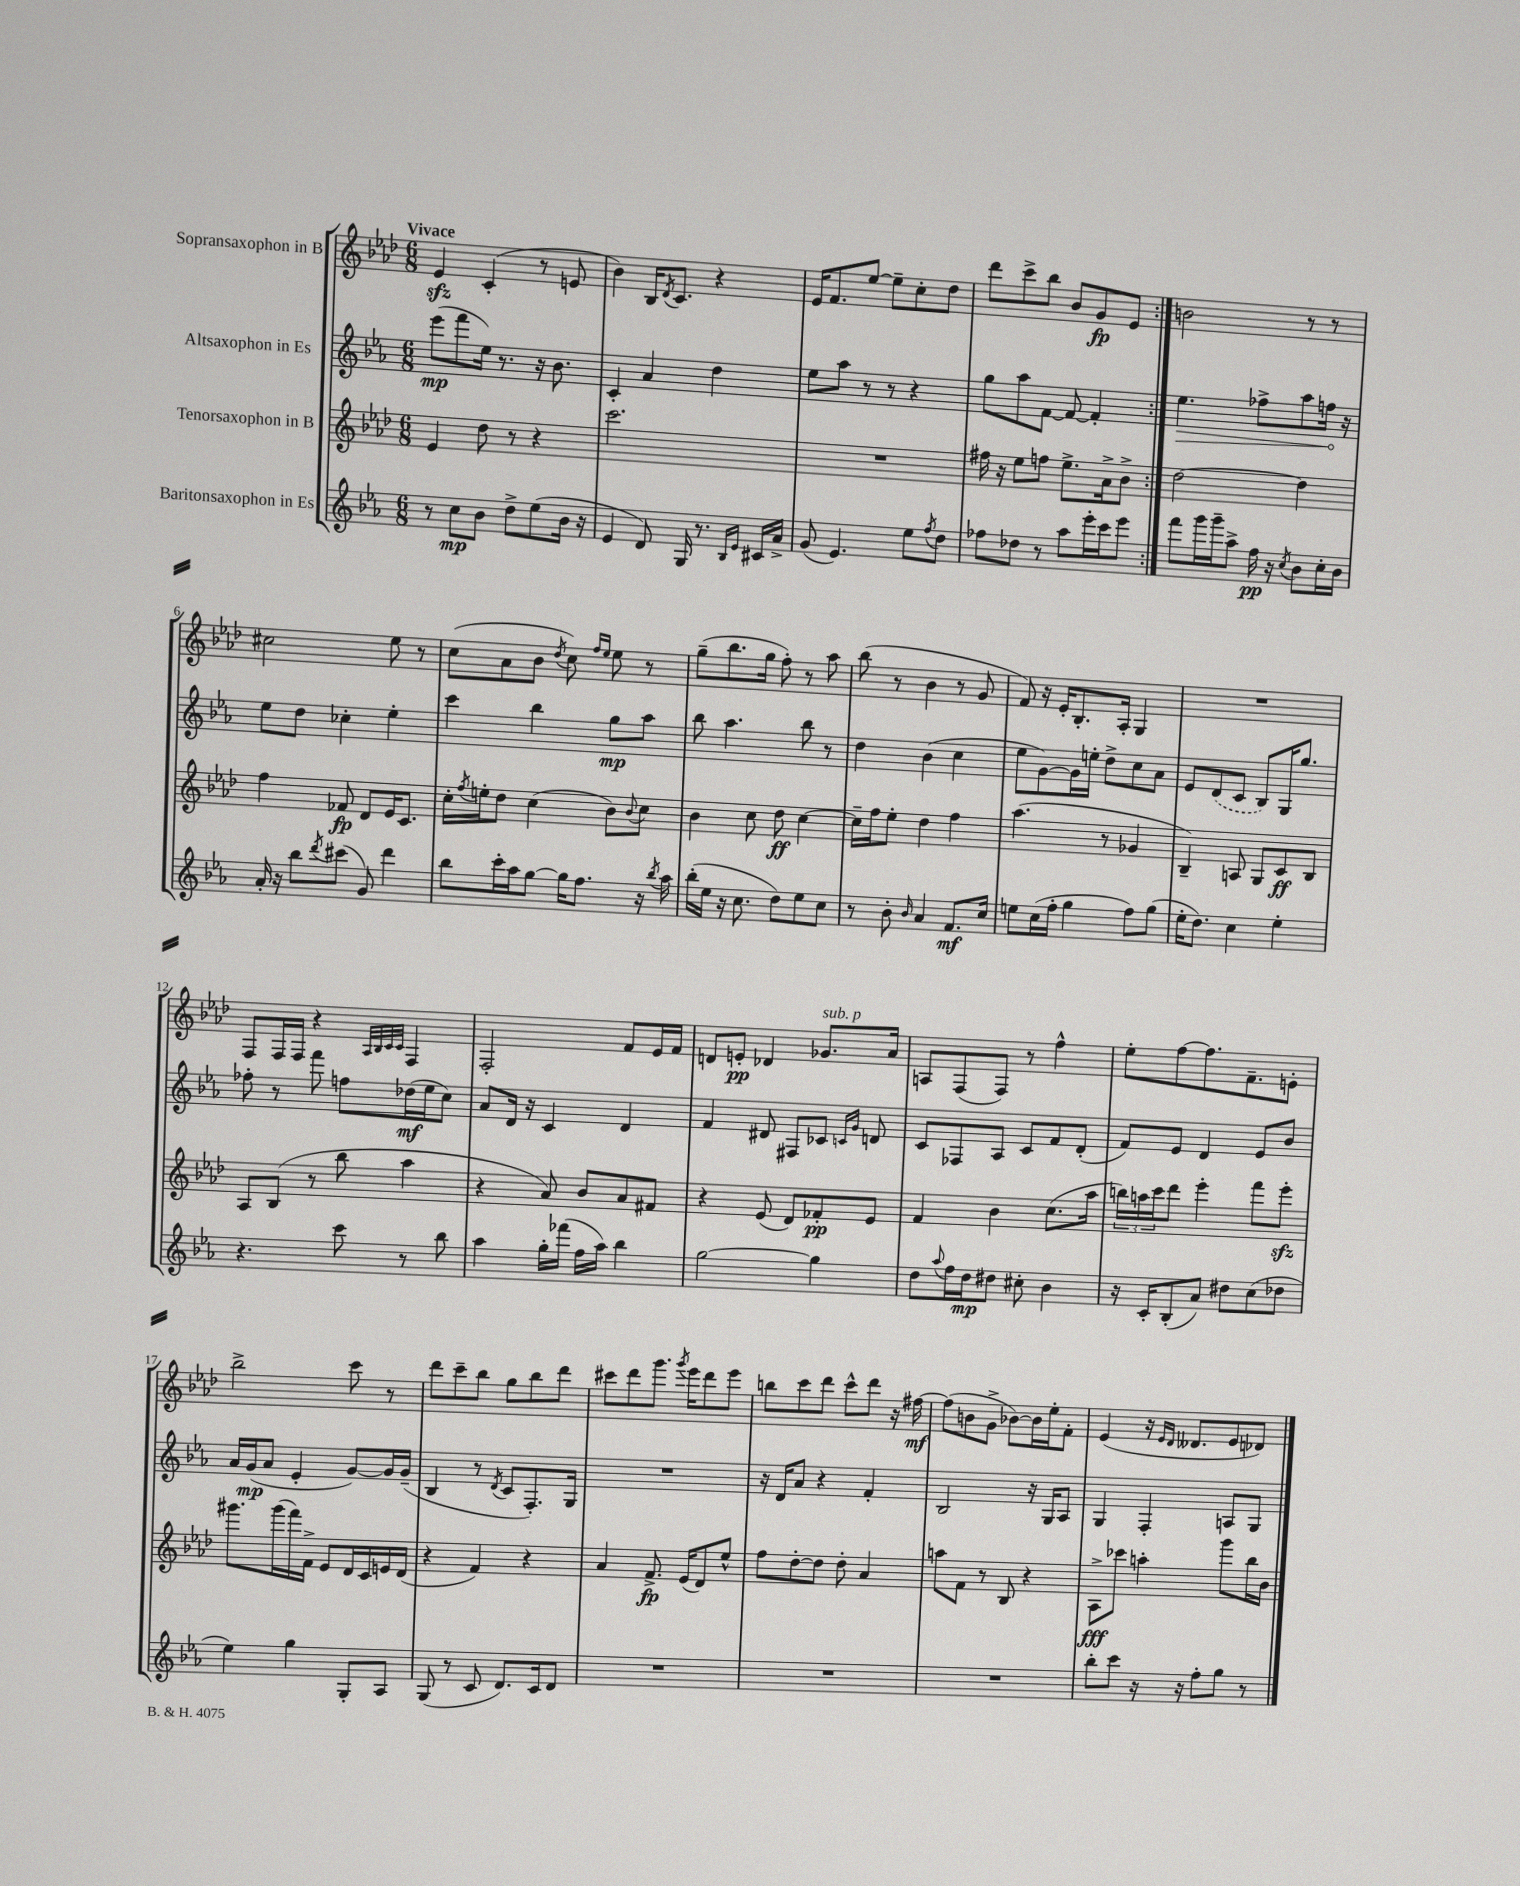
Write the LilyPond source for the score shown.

<<
\new StaffGroup <<
\new Staff = "s0" \with { instrumentName = "Sopransaxophon in B" } {
    \clef treble \key aes \major \numericTimeSignature \time 6/8 \tempo "Vivace"
    \repeat volta 2 { ees'4\sfz c'4-.( r8 e'8 |
    bes'4) bes16 \acciaccatura { des'8 } c'8. r4 |
    ees'16 f'8. ees''8~ ees''8-- c''8-. des''8 |
    des'''8 c'''8-> bes''8 bes'8 g'8\fp ees'8 | }
    b'2 r8 r8 |
    cis''2 ees''8 r8 |
    c''8( aes'8 bes'8 \acciaccatura { des''8 } c''8) \grace { f''16 ees''16 } ees''8 r8 |
    g''8--( bes''8. g''16 f''8-.) r8 aes''8 |
    bes''8( r8 bes'4 r8 g'8 |
    f'8) r16 ees'16-. bes8.-. aes16-. g4 |
    R2. |
    f8 f16 f16 r4 \grace { aes32 bes32 c'32 c'32 } f4 |
    f2-. f'8 ees'16 f'16 |
    d'8 e'8-.\pp des'4 ges'8.^\markup { \italic "sub. p" } aes'16 |
    a8 f8( f8) r8 f''4-^ |
    ees''8-. f''8~ f''8. f'8.-- e'8-. |
    bes''2-> c'''8 r8 |
    des'''8 c'''8-- bes''8 g''8 bes''8 des'''8 |
    cis'''8 des'''8 g'''8. \acciaccatura { g'''8 } ees'''16 des'''8 ees'''8 |
    b''8 c'''8 des'''8 c'''8-^ des'''8 r16 fis''16~\mf |
    fis''8( b'8 g'8-> bes'8~) bes'16 ees''16-. f'8-. |
    ees'4( r16 \grace { ees'16 des'16 } deses'8. ees'8 des'8) \bar "|." |
}
\new Staff = "s1" \with { instrumentName = "Altsaxophon in Es" } {
    \clef treble \key ees \major \numericTimeSignature \time 6/8
    \repeat volta 2 { ees'''8\mp( f'''8 ees''16) r8. r16 bes'8. |
    c'4-. aes'4 d''4 |
    ees''8 aes''8 r8 r8 r4 |
    g''8 aes''8 f'8~ f'8~ f'4-. | }
    \once \override Hairpin.circled-tip = ##t ees''4.\> fes''8-> aes''8 f''16\! r16 |
    ees''8 d''8 ces''4-. ees''4-. |
    c'''4 bes''4 g''8\mp aes''8 |
    bes''8 aes''4. bes''8 r8 |
    d''4 bes'4( c''4 |
    ees''8 g'8~) g'16 e''16-. d''8-> c''8 aes'8 |
    ees'8 \once \slurDashed d'8( c'8 bes8) g16 g''8. |
    fes''8-. r8 f'''8 f''8 des''16\mf( ees''16 c''8) |
    aes'8 d'16 r16 c'4 d'4 |
    f'4 dis'8 fis8 ces'8 \grace { c'16 g'16 } d'8 |
    c'8 fes8 aes8 c'8 f'8 d'8-.( |
    f'8) ees'8 d'4 ees'8 bes'8 |
    aes'16 g'16\mp( aes'8 ees'4-. g'8~) g'16 g'16--( |
    bes4 r8 \acciaccatura { d'8 } c'8 f8.-.) g16 |
    R2. |
    r16 d'16 aes'8 r4 f'4-. |
    bes2 r16 g16 aes8 |
    g4 f4-. a8 g8 \bar "|." |
}
\new Staff = "s2" \with { instrumentName = "Tenorsaxophon in B" } {
    \clef treble \key aes \major \numericTimeSignature \time 6/8
    \repeat volta 2 { ees'4 des''8 r8 r4 |
    c'''2. |
    R2. |
    fis''16 r16 ees''8 f''8 ees''8.-> aes'16-> bes'8-> | }
    des''2~ des''4 |
    f''4 fes'8\fp des'8 ees'16 c'8. |
    c''16-. \acciaccatura { f''8 } e''16-. des''8 c''4( bes'8) \appoggiatura { bes'8 } c''8 |
    bes'4 c''8 des''8\ff c''4~ |
    c''16-- f''16 ees''8-. des''4 f''4 |
    aes''4.( r8 ges'4 |
    bes4--) a8 g8 c'8\ff bes8 |
    aes8 bes8( r8 bes''8 aes''4 |
    r4 aes'8) bes'8 aes'8 fis'8 |
    r4 ees'8( des'8) fes'8-.\pp ees'8 |
    f'4 bes'4 c''8.( aes''16 |
    \tuplet 3/2 { b''16) a''16 c'''16 } des'''8 ees'''4-. f'''8 ees'''8-.\sfz |
    gis'''8. gis'''16( f'''16) f'16-> ees'8 des'16 c'16 e'16 des'16( |
    r4 f'4) r4 |
    aes'4 f'8.->\fp ees'16( des'8) ees''8-^ |
    f''8 des''8~-. des''8 des''8-. aes'4 |
    a''8 f'8 r8 bes8 r4 |
    aes8->\fff ces'''8 a''4-. g'''8 bes''16 bes'16 \bar "|." |
}
\new Staff = "s3" \with { instrumentName = "Baritonsaxophon in Es" } {
    \clef treble \key ees \major \numericTimeSignature \time 6/8
    \repeat volta 2 { r8 c''8\mp bes'8 d''8-> ees''8( bes'16 r16 |
    ees'4 d'8) g16 r8. \grace { bes16 ees'16 } cis'16 aes'16-> |
    g'8( ees'4.) ees''8 \acciaccatura { f''8 } d''8 |
    fes''8 des''8 r8 aes''8 ees'''16-. c'''16 ees'''8 | }
    f'''8 g'''16 g'''16-- aes''8-> f''16\pp r16 \acciaccatura { c''8 } bes'8 c''16-. bes'16 |
    aes'16-. r16 bes''8 \acciaccatura { d'''8 } cis'''8( g'8) d'''4 |
    bes''8 c'''16-. aes''16 g''8~ g''16 f''8. r16 \acciaccatura { bes''8 } aes''16 |
    bes''16-.( ees''16 r16 c''8. d''8) ees''8 c''8 |
    r8 bes'8-. \grace { bes'16 } aes'4 f'8.\mf c''16 |
    e''8 c''16( f''16-. g''4 f''8) g''8( |
    ees''16-. d''8.) c''4 ees''4-. |
    r4. c'''8 r8 bes''8 |
    aes''4 g''16-. fes'''16( f''16 aes''16) bes''4 |
    g''2~ g''4 |
    d''8 \appoggiatura { aes''8 } f''16 d''16\mp dis''8 cis''8-. bes'4 |
    r16 c'16-. bes8-.( aes'8) dis''8 c''8( des''8 |
    ees''4) g''4 g8-. aes8 |
    g8( r8 c'8 d'8.) c'16 d'8 |
    R2. |
    R2. |
    R2. |
    bes''8-. c'''8 r16 r16 f''8-. g''8 r8 \bar "|." |
}
>>
>>
